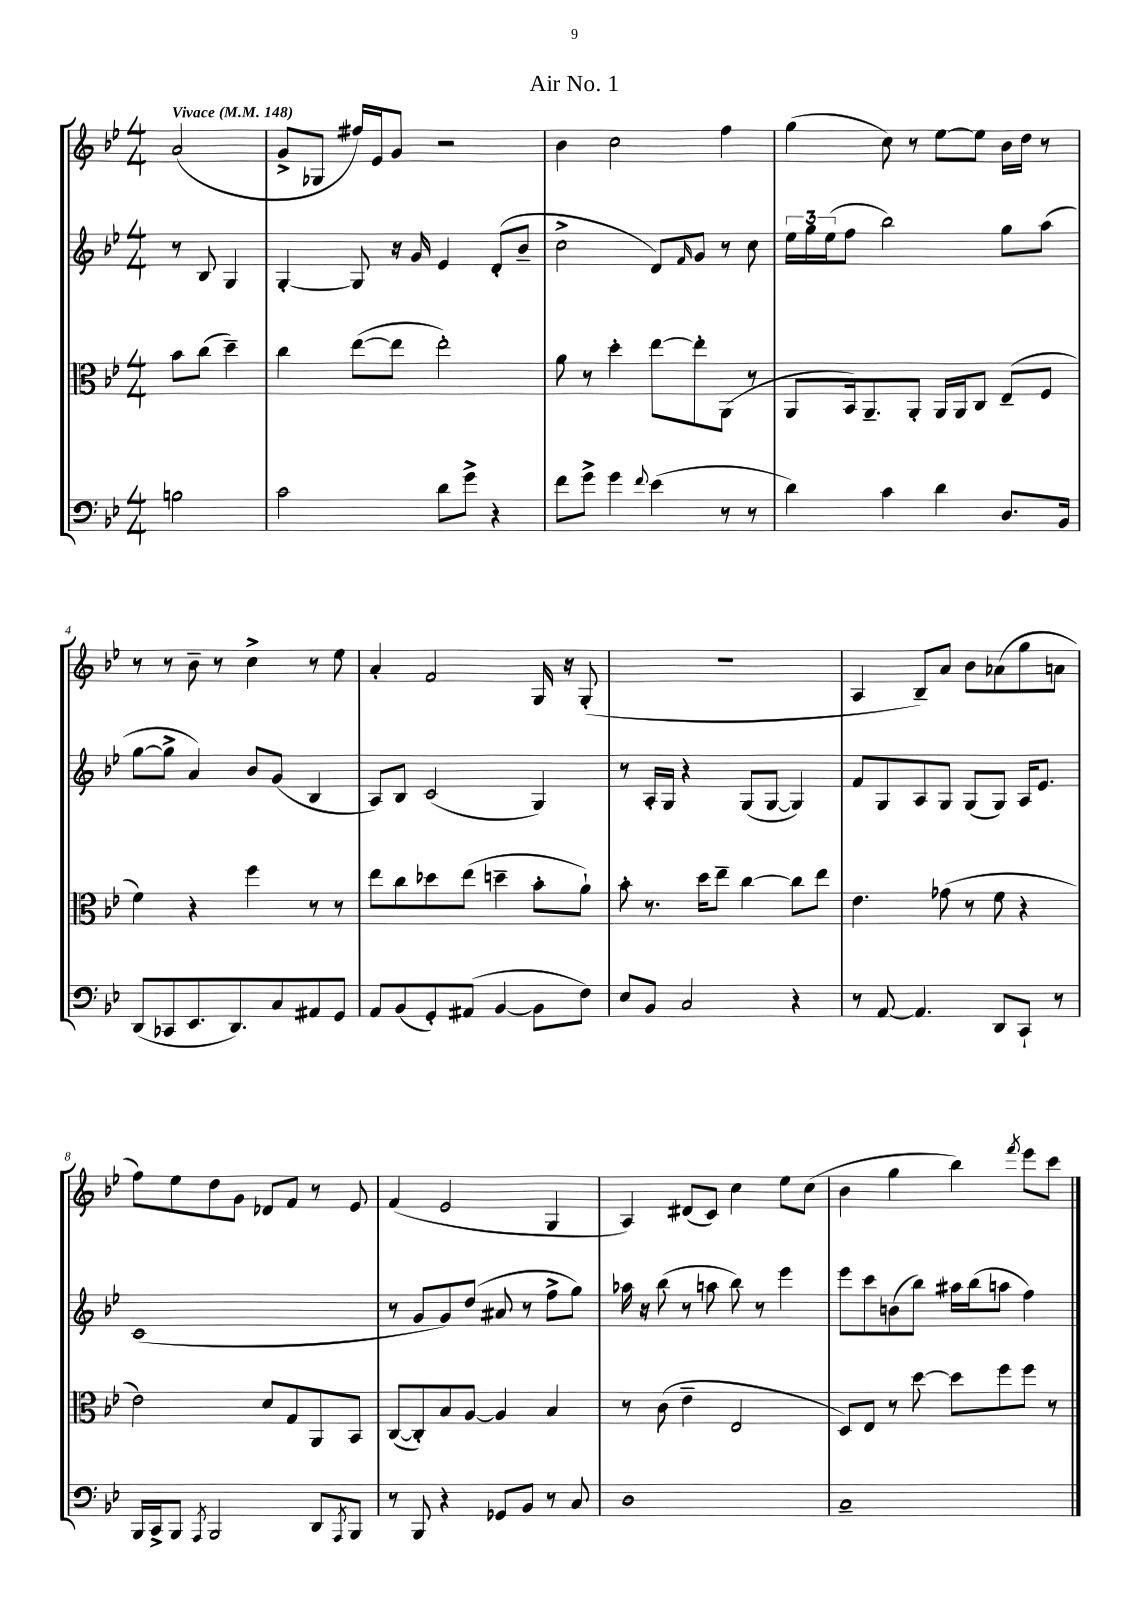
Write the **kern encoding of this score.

**kern	**kern	**kern	**kern
*part4	*part3	*part2	*part1
*staff4	*staff3	*staff2	*staff1
*clefF4	*clefC3	*clefG2	*clefG2
*k[b-e-]	*k[b-e-]	*k[b-e-]	*k[b-e-]
*M4/4	*M4/4	*M4/4	*M4/4
*MM148	*MM148	*MM148	*MM148
=	=	=	=
!	!	!	!LO:TX:a:B:t=Vivace
2Bn\	8b-\L	8r	(2a/
.	(8cc\J	8B-/	.
.	4dd~\)	4G/	.
=1	=1	=1	=1
2c\	4cc\	[4G'/	8g^/L
.	.	.	8G-X/J
.	([8ee-\L	8G/]	16ff#X/LL)
.	.	.	16e-/J
.	8ee-\J]	16r	8g/J
.	.	16g/	.
8d\L	2ee-'\)	4e-/	2r
8g^\J	.	.	.
4r	.	(8d'/L	.
.	.	8b-~/J	.
=2	=2	=2	=2
8f\L	8a\	2cc^\	4b-\
8g^\J	8r	.	.
4g\	4dd'\	.	2cc\
8qqf/	.	.	.
(4e-\	[8ee-\L	8d/L)	.
.	.	16qqf/	.
.	8ee-'\]	8g/J	.
8r	(8AA\J	8r	4ff\
8r	8r	8cc\	.
=3	=3	=3	=3
4d\)	8AA/L	24ee-\LL	(4gg\
.	.	24gg\	.
.	.	(24ee-\J	.
.	16BB-/k)	8ff\J	.
.	8.AA~/	.	.
4c\	.	2bb-\)	8cc\)
.	8AA'/J	.	8r
4d\	16AA/LL	.	[8ee-\L
.	16AA/J	.	.
.	8C/J	.	8ee-\J]
8.D/L	(8E-~/L	8gg\L	16b-\LL
.	.	.	16dd\JJ
.	8F/J	(8aa\J	8r
16BB-/Jk	.	.	.
!!LO:LB:g=z
=4	=4	=4	=4
(8DD/L	4f\)	[8gg\L	8r
8CC-X/	.	8gg^\J]	8r
8.EE-/	4r	4a/)	8b-~\
.	.	.	8r
8.DD/)	.	.	.
.	4ff\	8b-/L	4cc^\
8C/	.	(8g/J	.
8AA#X/	8r	4B-/	8r
8GG/J	8r	.	8ee-\
=5	=5	=5	=5
8AA/L	8ee-\L	8A/L)	4a'/
(8BB-/	8cc\	8B-/J	.
8GG'/)	8dd-X\	(2c/	2f/
(8AA#X/J	(8ee-\J	.	.
[4BB-/	4ddn~\	.	.
8BB-\L]	8b-'\L	4G/)	16G/
.	.	.	16r
8F\J)	8a`\J)	.	(8G'/
=6	=6	=6	=6
8E-/L	8b-'\	8r	1r
8BB-/J	8.r	16A'/LL	.
.	.	16G/JJ	.
2C/	.	4r	.
.	16dd\KL	.	.
.	8ee-~\J	.	.
.	[4cc\	(8G/L	.
.	.	[8G/J	.
4r	8cc\L]	4G/])	.
.	8ee-\J	.	.
=7	=7	=7	=7
8r	4.e-\	8f/L	4A/
[8AA/	.	8G/	.
4.AA/]	.	8A/	8B-~/L)
.	(8g-X\	8G/J	8a/J
.	8r	(8G/L	8b-\L
8DD/L	8f\	8G/J)	(8a-X\
8CC`/J	4r	16A/KL	8gg\
.	.	8.e-/J	.
8r	.	.	8an\J
!!LO:LB:g=z
=8	=8	=8	=8
16BBB-/LL	2e-\)	(1c	8ff\L)
16CC^/J	.	.	.
8BBB-/J	.	.	8ee-\
8qAAA/	.	.	.
2BBB-/	.	.	8dd\
.	.	.	8g\J
.	8d/L	.	8d-X/L
.	8G/	.	8f/J
8DD/L	8AA/	.	8r
8qAAA/	.	.	.
8BBB-/J	8BB-/J	.	8e-/
=9	=9	=9	=9
8r	([8C/L	8r	(4f/
8BBB-/	8C'/])	8g/L	.
4r	8B-/	8g/)	2e-/
.	[8A/J	(8dd/J	.
8GG-X/L	4A/]	8a#X/	.
8BB-/J	.	8r	.
8r	4B-/	8ff^\L	4G/
8C/	.	8gg\J)	.
=10	=10	=10	=10
1D	8r	16aa-X\	4A/)
.	.	16r	.
.	(8c\	(8bb-\	.
.	4e-~\	8r	(8d#X/L
.	.	8aan\	8c/J)
.	2E-/	8bb-\)	4cc\
.	.	8r	.
.	.	4eee-\	8ee-\L
.	.	.	(8cc\J
=11	=11	=11	=11
1C~	8D/L)	8eee-\L	4b-\
.	8E-/J	8ccc\	.
.	8r	(8bn\	4gg\
.	[8dd\	8bb-\J)	.
.	8dd\L]	16aa#X\LL	4bb-\)
.	.	(16bb-\J	.
.	8ff\	8aan\J	.
.	.	.	8qfff/
.	8ff\J	4ff\)	8eee-\L
.	8r	.	8ccc\J
==	==	==	==
*-	*-	*-	*-
